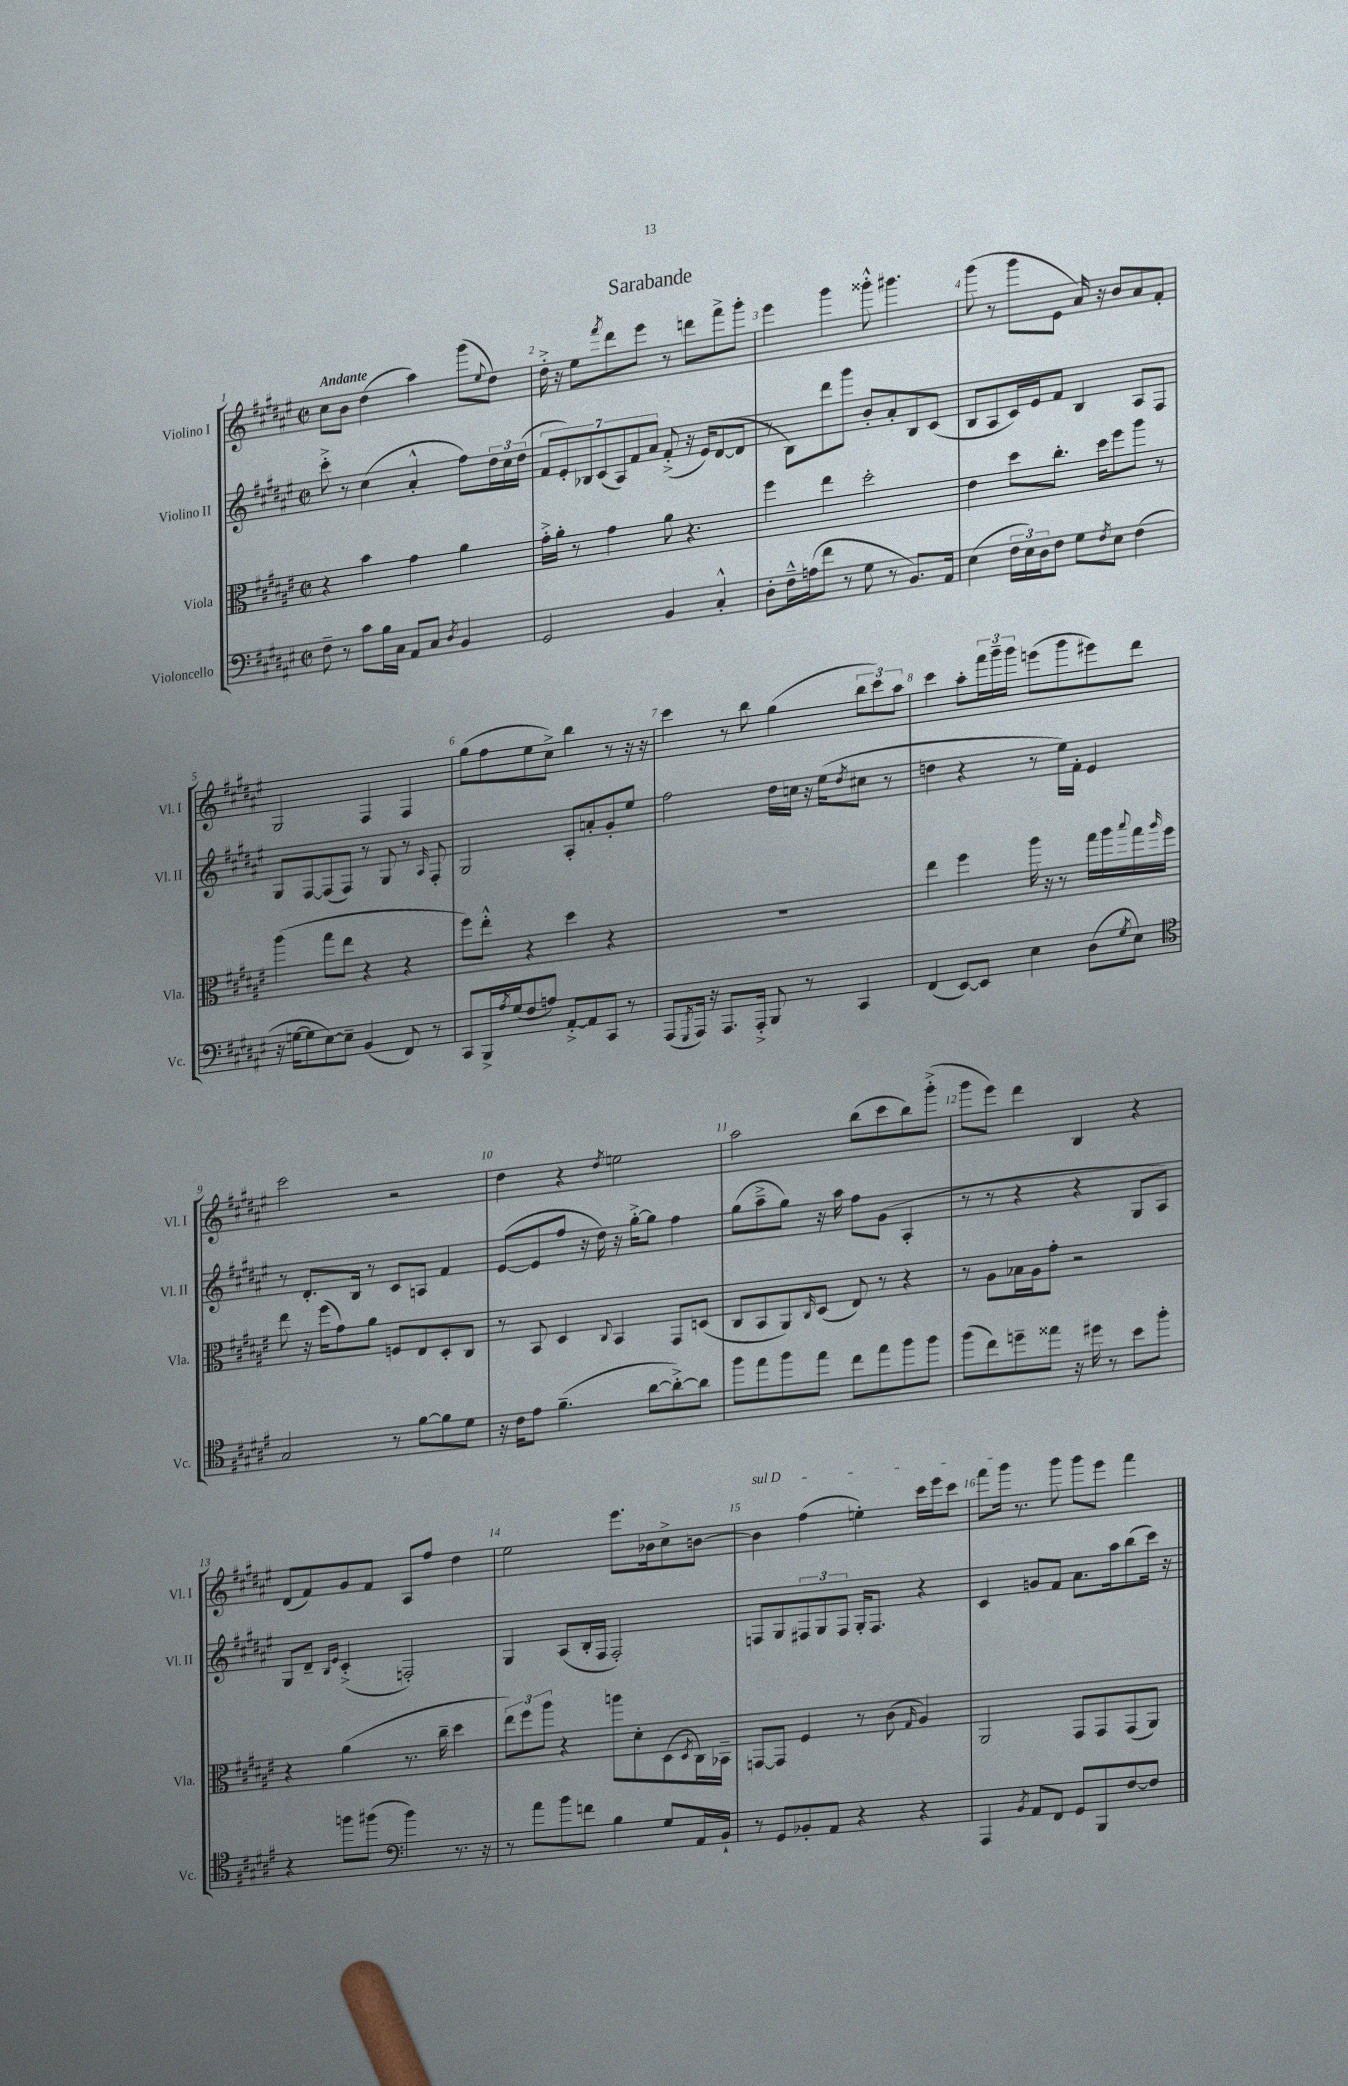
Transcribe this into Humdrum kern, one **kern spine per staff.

**kern	**kern	**kern	**kern
*staff4	*staff3	*staff2	*staff1
*clefF4	*clefC3	*clefG2	*clefG2
*k[f#c#g#d#a#e#]	*k[f#c#g#d#a#e#]	*k[f#c#g#d#a#e#]	*k[f#c#g#d#a#e#]
*M2/2	*M2/2	*M2/2	*M2/2
*met(c|)	*met(c|)	*met(c|)	*met(c|)
8F#~	4r	8ccc#'^	8cc#
8r	.	8r	8b
8c#	4b	(4cc#	(4dd#
16B	.	.	.
16C#	.	.	.
8AA#	4g#	4a#'^^	4aa#)
8C#	.	.	.
8qD#	.	.	.
4BB	4a#	8ff#)	(8ggg#
.	.	.	8qqee#
.	.	24dd#	8dd#)
.	.	24cc#	.
.	.	(24dd#	.
=	=	=	=
2GG#	16g#'^	14f#	16dd#'^
.	16a#'	.	16r
.	.	14e#')	.
.	8r	.	8ee#
.	.	14B-	.
.	.	(14c#	.
.	.	.	8qfff#
.	4g#	.	8ddd#
.	.	14A#)	.
.	.	14f#	.
.	.	.	8eee#
.	.	14a#	.
4BB	8a#	(8f#'^	8r
.	4.r	16r	8ddd
.	.	16e#)	.
4C#'^^	.	([8d#	8fff#^
.	.	8d#]	8ggg#'
=	=	=	=
8D#'	4ff#	8r	4eee#
16F#~^^	.	8B)	.
(16A	.	.	.
8f#	4ee#	8ddd#	4ggg#
8r	.	8ggg#	.
8G#	2dd#'	8b'	8ggg##'^^
8r	.	8a#'	4.ggg#
8.BB)	.	8B	.
.	.	(8c#	.
16AA#	.	.	.
=	=	=	=
(4E#	4e#	8B	(8ggg#
.	.	8A#	8r
24F#	8dd#	16c#)	8ggg#
24E#)	.	.	.
.	.	16e#	.
24D#	.	.	.
8F#	8.cc#'	8f#	8e#
8G#	.	4B	16a#)
.	16dd#	.	16r
8qF#	.	.	.
8E#	8ff#	.	8b
(4F#	8aa#	8A#	8a#
.	8r	8F#	8f#'
=	=	=	=
16r	(4aa#	8G#	2G#
[16G	.	.	.
8G]	.	[8F#	.
[8E#)	8gg#	(8F#]	.
8E#~]	8ee#	8F#)	.
(4BB	4r	8r	4F#
.	.	8G#	.
8FF#)	4r	8r	4F#
.	.	16qqA#	.
8r	.	8F#'	.
=	=	=	=
8CC#	8ff#)	2G#	(8gg#
16BBB^	8ee#'^^	.	8ff#
8qA#	.	.	.
(16G#	.	.	.
8F#	4r	.	8ee#
8A)	.	.	8cc#^)
[8AA#'^	4dd#	8A#'	4bb
8AA#]	.	8a'	.
8CC#	4r	8g#'	8r
8r	.	8ee#	16r
.	.	.	16r
=	=	=	=
(8AAA#	1r	2ff#	4ccc#
8qGGG#	.	.	.
16AAA#)	.	.	.
16r	.	.	.
8.AAA#	.	.	8r
.	.	.	8bb
16AAA#'^	.	.	.
8BBB	.	16dd#	(4gg#
.	.	16cc	.
8r	.	16r	.
.	.	(16ee#	.
.	.	8qdd#	.
4CC#	.	8cc#	12bb
.	.	.	12ccc#)
.	.	8r	.
.	.	.	12aa#
=	=	=	=
(4FF#	4ee#	4dd	4ccc#
[8EE#)	4ff#	4r	8aa#'
8EE#]	.	.	24fff#
.	.	.	24ggg#~
.	.	.	24ggg#
4E#	16aa#	8r	(8eee
.	16r	.	.
.	8r	16ee#)	8ggg#
.	.	16f#'	.
(8D#	16gg#	4e#	8eee#)
.	16aa#	.	.
8qG#	8qqbb	.	.
8E#)	16gg#	.	8ddd#
.	16qqaa#	.	.
.	16ff#	.	.
=	=	=	=
*clefC4	*	*	*
2G#	8ee#	8r	2ccc#
.	16r	8.d#'	.
.	(16ff#	.	.
.	8g#)	.	.
.	.	16B	.
.	8a#	8r	.
8r	8F	8c#	2r
[8f#	8E#	8A	.
8f#]	8D#'	4f#	.
8d#	8C#	.	.
=	=	=	=
16r	8r	([8e#	4dd#
16c#	.	.	.
8e#	8BB	8e#]	.
(4.f#~	4D#	8ff#	4r
.	.	16r	.
.	.	16dd#)	.
.	8qqC#	.	8qdd#
.	4BB	16r	2ee
.	.	[16gg#'^	.
[8a#	.	8gg#]	.
8a#'^_)	8GG#	4ff#	.
8a#]	(8D	.	.
=	=	=	=
8ff#	8C#	(8gg#	2aa#
8ee#	8BB	8aa#~^	.
8ff#	8AA#)	8gg#)	.
.	16qqC#	.	.
8ee#	(8D#	16r	.
.	.	16aa#	.
8cc#	8E#)	8ff#	(8bb
8ee#	8r	(8g#	8ccc#
8ff#	4r	4A#'	8bb)
8ff#	.	.	(8ggg#'^
=	=	=	=
(8ff#	8r	8r	8ggg#
8cc#)	8A#	8r	8eee#)
8dd~	16B-	4r	4ddd#
.	16A#	.	.
8ee##	8g#'	.	.
16r	2r	4r	4B
16dd#	.	.	.
8r	.	.	.
8b	.	8G#	4r
8ff#'	.	8A#)	.
=	=	=	=
4r	4r	8G#	(8d#
.	.	8d#~	8f#)
.	.	16qqB	.
.	.	16qqe#	.
8ff	(4a#	(4c#'^	8g#
(8ff#	.	.	8f#
*clefF4	*	*	*
4b)	8.r	2F')	8A#
.	.	.	8ff#
.	16cc#~	.	.
8.r	4dd#	.	4dd#
16r	.	.	.
=	=	=	=
8r	12ee#)	4G#	2ee#
.	12ff#	.	.
8a#	.	.	.
.	12aa#	.	.
8b	4r	(8A#	.
8f	.	16B'	.
.	.	16F#	.
4B	8aa	2F#')	8.eee#
.	8d#'	.	.
.	.	.	16b-
8G#	(8D#	.	8cc#^
.	8qD#	.	.
16AA#	16C#)	.	[8b
16BB`	16BB-~	.	.
=	=	=	=
8r	[8GG	8F	4b]
8GG#	8GG]	8G#	.
8BB-'	4F#	12F#	(4ff#
.	.	12G#	.
8AA#	.	.	.
.	.	12F#	.
4r	8r	16G#'	4ee')
.	.	8.F#	.
.	(8c#	.	.
.	16qqG#	.	.
4r	4A#)	4r	16ccc#
.	.	.	16eee#
.	.	.	8ccc#
=	=	=	=
4AAA#	2AA#	4c#	8fff#
.	.	.	16ggg#
.	.	.	8.r
8qBB	.	.	.
8AA#	.	8g	.
8FF#	.	8f#	8ggg#
8GG#	8GG#	8.a#	8ggg#
8BBB	8GG#	.	8eee#
.	.	16aa#	.
[8F#	(8GG#	(8bb	4fff#
8F#]	8AA#)	16ccc#)	.
.	.	16r	.
==	==	==	==
*-	*-	*-	*-
